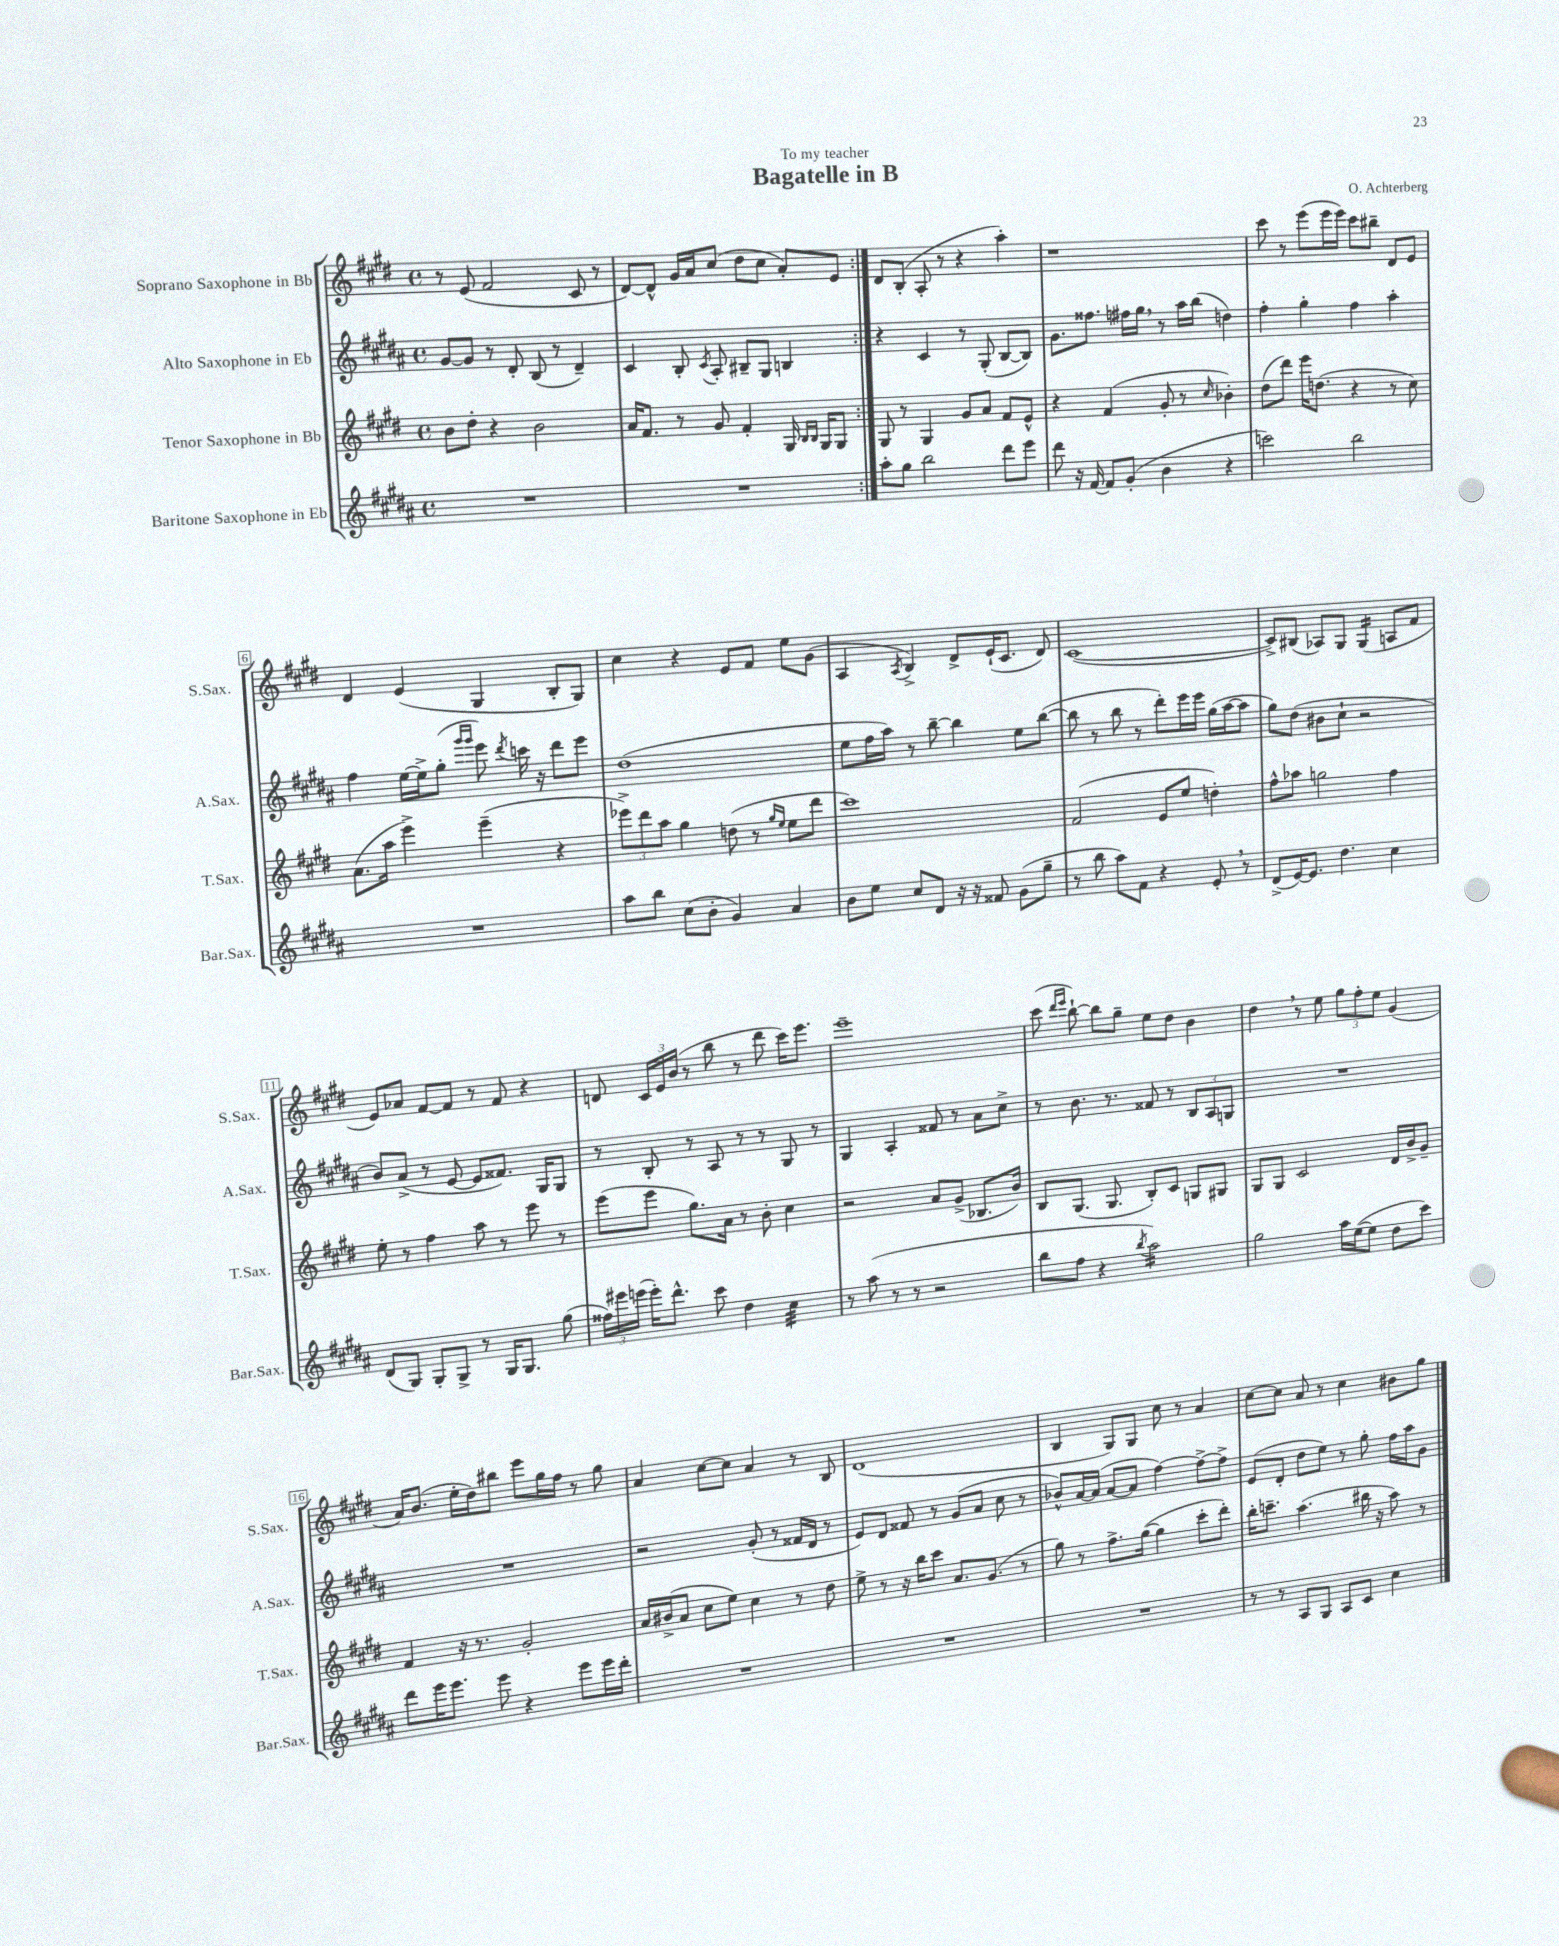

**kern	**kern	**kern	**kern
*staff4	*staff3	*staff2	*staff1
*clefG2	*clefG2	*clefG2	*clefG2
*k[f#c#g#d#a#]	*k[f#c#g#d#]	*k[f#c#g#d#a#]	*k[f#c#g#d#]
*M4/4	*M4/4	*M4/4	*M4/4
*met(c)	*met(c)	*met(c)	*met(c)
1r	8b	[8g#	8r
.	8dd#'	8g#]	(8e
.	4r	8r	2f#
.	.	8d#'	.
.	2b	(8B	.
.	.	8r	.
.	.	4d#~)	8c#
.	.	.	8r
=	=	=	=
1r	16a	4c#	[8d#)
.	8.f#	.	.
.	.	.	8d#^^]
.	8r	8B'	16g#
.	.	.	16a
.	.	8qc#	.
.	8g#	8A#'	(8cc#
.	4f#'	8B#~	8dd#
.	.	8G#	8cc#
.	16G#	4B	8a')
.	16qqB	.	.
.	16qqB	.	.
.	16G#	.	.
.	8G#	.	8e
=:|!	=:|!	=:|!	=:|!
8aa#'	8G#	4r	8d#
8gg#	8r	.	(8B'
2bb	4G#	4c#	8A'
.	.	.	8r
.	8g#	8r	4r
.	8a	(8G#'	.
8ddd#	8f#	[8B	4aa')
8eee	8e^^	8B])	.
=	=	=	=
8ddd#	4r	8.g#	1r
16r	.	.	.
[16f#	.	8.ff##	.
8f#]	(4f#	.	.
(8g#'	.	16ff#	.
.	.	16gg#	.
4b	8g#'	8r	.
.	8r	16aa#	.
.	.	(16bb	.
.	16qqcc#	.	.
4r	4b-')	4dd)	.
=	=	=	=
2ccc)	(8dd#	4ff#'	8ccc#
.	8ddd#)	.	8r
.	16eee	4gg#'	(8eee
.	(8.dd	.	.
.	.	.	16eee
.	.	.	16eee)
2bb	4r	4ff#	8ccc#
.	.	.	8bb#~
.	8r	4aa#'	8d#
.	8cc#)	.	8e
=	=	=	=
1r	(8.a	4ff#	4d#
.	16aa	.	.
.	4eee^)	[16ee	(4e
.	.	16ee^]	.
.	.	(8gg#'	.
.	.	16qqggg#	.
.	.	16qqggg#	.
.	(4eee~	8eee)	4G#
.	.	8qddd#	.
.	.	16ccc	.
.	.	16r	.
.	4r	8ddd#	8B'
.	.	8eee	8G#)
=	=	=	=
8aa#	12eee-^)	(1dd#	4cc#
.	12ddd#	.	.
8bb	.	.	.
.	12aa	.	.
(8cc#	4gg#	.	4r
8b'	.	.	.
4g#)	(8dd	.	8e
.	8r	.	8f#
.	16qqgg#	.	.
.	16qqee	.	.
4a#	8ee	.	8ee
.	8ddd#	.	(8g#
=	=	=	=
8b	1ccc#)	8ee	4A
8ee	.	16ff#	.
.	.	16aa#)	.
.	.	.	8qA
8cc#	.	8r	4B^)
8d#	.	[8bb~	.
16r	.	4bb]	8d#^
16r	.	.	.
8f##	.	.	(16e`
.	.	.	8.c#
(8g#	.	8ee	.
8gg#~	.	([8bb	8d#)
=	=	=	=
8r	(2f#	8bb]	([1c#
8bb	.	8r	.
8aa#)	.	8bb	.
8f#	.	8r	.
4r	8e	8ddd#')	.
.	8ee	16eee	.
.	.	16eee	.
8e'	4dd')	(16gg#	.
.	.	[16aa#	.
8r	.	8aa#]	.
=	=	=	=
(8d#^	8ff#^^	8gg#)	8c#^])
[16e)	8aa-	(8dd#	(8B#
8.e]	.	.	.
.	2gg	8b#	8A-)
4.dd#	.	8cc#`	8G#
.	.	2r	(4G#
4cc#	4ff#	.	8A
.	.	.	8f#
=	=	=	=
(8d#	8ee'	8b)	8e)
8G#)	8r	(8a#^	8a-
8G#'	4ff#	8r	[8f#
8G#^	.	[8e	8f#]
8r	8aa	8e]	8r
16G#	8r	8.f##)	8f#
8.G#	.	.	.
.	8eee	.	4r
.	.	16G#	.
(8gg#	8r	8G#	.
=	=	=	=
24ff##)	(8eee	8r	8d
24eee#	.	.	.
(24eee	.	.	.
16eee')	8eee	8B'	24c#
.	.	.	24e
8.ddd#^^	.	.	.
.	.	.	(24b
.	8.gg#)	8r	8r
8ccc#	.	8A#	8bb
.	16a	.	.
4dd#	8r	8r	8r
.	8b'	8r	8ddd#
4cc#	4cc#	8G#	16ccc#)
.	.	.	8.eee
.	.	8r	.
=	=	=	=
8r	2r	4G#	1eee~
(8aa#	.	.	.
8r	.	4A#'	.
8r	.	.	.
2r	8a	8f##	.
.	(8g#^	8r	.
.	8.B-	8a#	.
.	.	8cc#^	.
.	16b)	.	.
=	=	=	=
8bb	8B	8r	(8ccc#
.	.	.	16qqddd#
.	.	.	16qqeee
8ff#	(8.G#	8.b	[8bb`)
4r	.	.	8bb]
.	8.G#	8.r	.
.	.	.	8gg#~
8qbb	.	.	.
2aa#)	8B')	8f##	8ee
.	8c#	8r	8dd#
.	8G	12B	4b
.	.	12A#	.
.	8G#	.	.
.	.	12G	.
=	=	=	=
2gg#	8G#	1r	4dd#
.	8G#	.	.
.	2c#	.	8r
.	.	.	8ee
16aa#	.	.	12gg#
([16ee	.	.	.
.	.	.	12ff#'
8ee]	.	.	.
.	.	.	12ee
8dd#	16d#	.	(4g#
.	16b^	.	.
8ccc#)	8g#~	.	.
=	=	=	=
8ddd#	4f#	1r	16a)
.	.	.	(8.b
16eee	.	.	.
8.eee	.	.	.
.	16r	.	16ee'
.	8.r	.	16dd#)
8eee	.	.	8bb#
4r	2g#'	.	8eee
.	.	.	16gg#
.	.	.	16ff#
8eee	.	.	8r
16eee	.	.	8gg#
16ddd#'	.	.	.
=	=	=	=
1r	16a	2r	4a
.	(16b#^	.	.
.	8a	.	.
.	8cc#	.	[8cc#
.	8ee)	.	8cc#]
.	4cc#	(8g#'	4a
.	.	8r	.
.	8r	16f##	8r
.	.	16d#	.
.	8dd#	8r	8B
=	=	=	=
1r	8ee^	8e)	(1d#
.	8r	8d#	.
.	16r	8f##	.
.	16bb	.	.
.	8ccc#	8r	.
.	8.a	(8g#	.
.	.	8a#	.
.	(8.g#	.	.
.	.	8cc#	.
.	8r	8r	.
=	=	=	=
1r	8gg#)	8b-^^)	4B
.	8r	[16a#	.
.	.	(16a#]	.
.	8.ff#^	[8a#	8G#)
.	.	8a#]	8G#
.	([16gg#	.	.
.	4gg#]	[4ff#)	8cc#
.	.	.	8r
.	8ccc#'	8ff#^_	4a
.	8ddd#')	8ff#^]	.
=	=	=	=
8r	16bb'	(8e	[8cc#
.	8.ccc~	.	.
8r	.	8d#'	8cc#]
8A#	(4.aa	8dd#	8a
8G#	.	8ee)	8r
8A#	.	8r	4cc#
8c#	16bb#	8gg#'	.
.	16r	.	.
4cc#	8aa)	16ff#	8b#
.	.	16aa#	.
.	8r	8g#	8gg#
==	==	==	==
*-	*-	*-	*-
